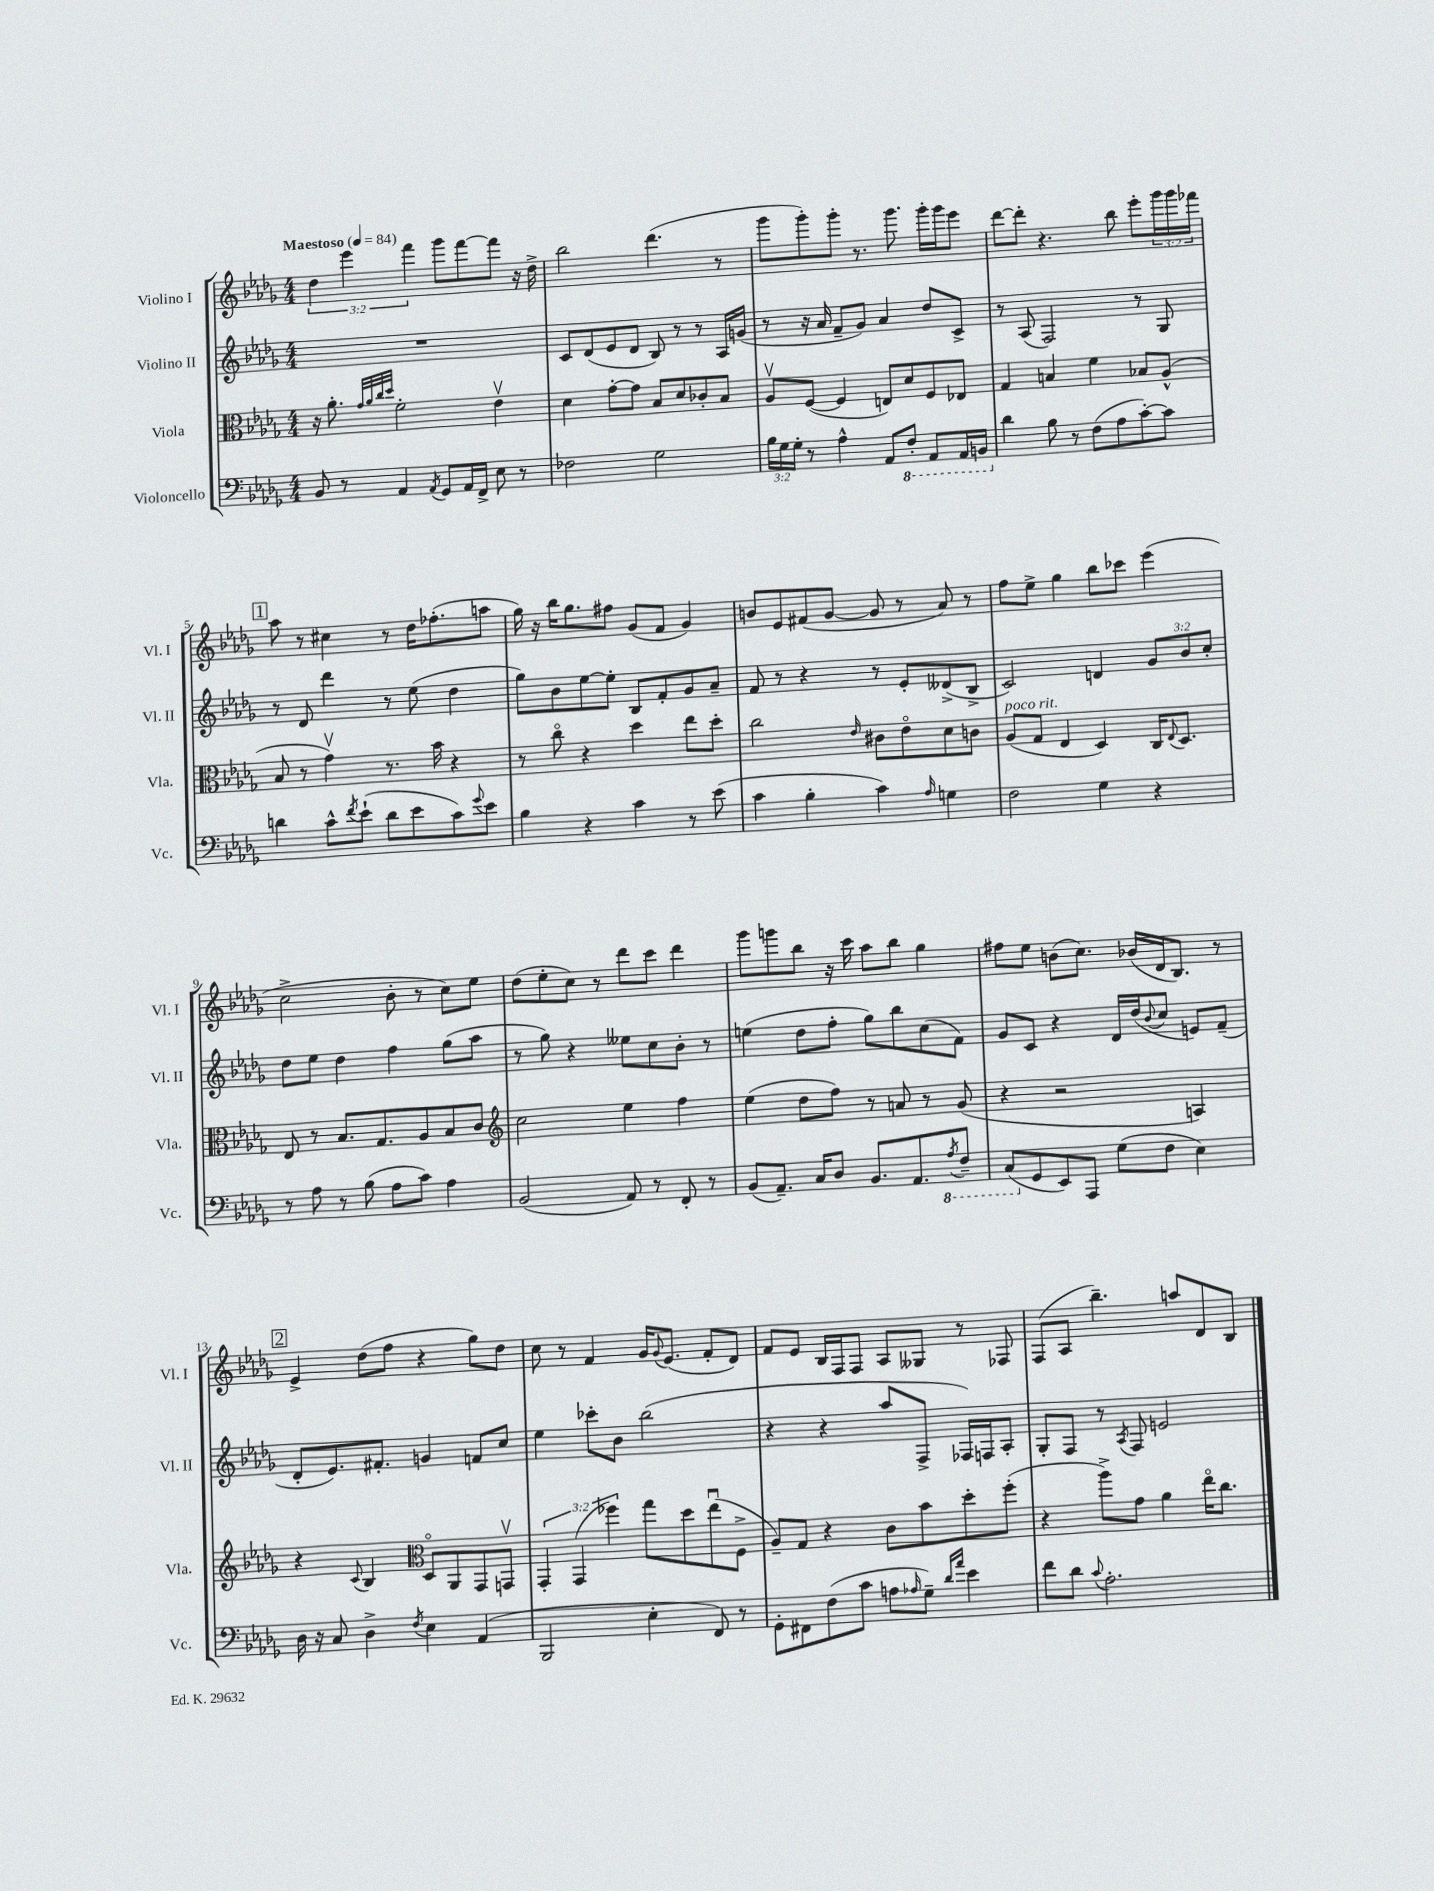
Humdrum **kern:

**kern	**kern	**kern	**kern
*staff4	*staff3	*staff2	*staff1
*clefF4	*clefC3	*clefG2	*clefG2
*k[b-e-a-d-g-]	*k[b-e-a-d-g-]	*k[b-e-a-d-g-]	*k[b-e-a-d-g-]
*M4/4	*M4/4	*M4/4	*M4/4
*MM84	*MM84	*MM84	*MM84
8BB-	16r	1r	6dd-
.	8.a-'	.	.
8r	.	.	.
.	.	.	6eee-
.	32qqg-	.	.
.	32qqa-	.	.
.	32qqcc	.	.
.	32qqdd-	.	.
4AA-	2f'	.	.
.	.	.	6fff
8qAA-	.	.	.
8GG-	.	.	8ggg-
16AA-	.	.	[8fff
16FF^	.	.	.
8E-	4e-v	.	8fff]
8r	.	.	16r
.	.	.	16dd-^
=	=	=	=
2F-	4d-	8c	2bb-
.	.	(8d-	.
.	[8g-'	8e-	.
.	8g-]	8d-	.
2G-	8B-	8B-)	(4.ddd-
.	8d-	8r	.
.	8c-'	8r	.
.	8B-	16A-	8r
.	.	(16g	.
=	=	=	=
24B-	8A-v	8r	8ggg-
24G-	.	.	.
24G-'	.	.	.
8r	([8F	16r	8ggg-')
.	.	16a-	.
4A-^^	4F]	8f~	8ggg-'
.	.	8g-)	8.r
8AA-	8E)	4a-	.
.	.	.	8.ggg-
8FF'	8d-	.	.
8AAA-	8F	8dd-	16ggg-'
.	.	.	16ggg-
16AAA-	8E-	8c^	8eee-
16BBB	.	.	.
=	=	=	=
4d-	4G-	8r	[8ddd-
.	.	(8A-	8ddd-']
8B-	4B	2F)	4.r
8r	.	.	.
(8F	4f	.	.
8A-	.	.	8bb-
[8c')	8B-	8r	8eee-'
8c]	(8A-^^	8G-	24ggg-
.	.	.	24ggg-
.	.	.	24fff-
=	=	=	=
4d	8B-	8r	8aa-
.	8r	8d-	8r
8c^^	4g-v)	4ddd-	4cc#
8qf	.	.	.
(8e-`	.	.	.
8d	8.r	8r	8r
8e-	.	(8ee-	16dd-
.	16b-	.	(8.ff-'
8c)	4r	4dd-	.
8qqg-	.	.	.
8e-	.	.	8aa
=	=	=	=
4B-	8r	8gg-)	16gg-)
.	.	.	16r
.	8cco	8b-	16bb-
.	.	.	8.gg-
4r	4r	[8ee-	.
.	.	8ee-']	8ff#
4c	4dd-	8B-	(8g-
.	.	8f'	8f
8r	8ee-	8g-	4g-)
(8e-	8dd-'	8a-~	.
=	=	=	=
4c	2cc	8f	8b
.	.	8r	8e-
4B-'	.	4r	(8f#
.	.	.	[8g-
.	16qqe-	.	.
4c)	8c#	8r	8g-]
.	8e-o	8e-'	8r
16qqA-	.	.	.
4G	8d-	(8d--^	8a-)
.	8c	8B-^	8r
=	=	=	=
2F	(8A-	2c)	8ff
.	8G-	.	8ee-^
.	4E-	.	4gg-
4G-	4D-)	4d	8bb-
.	.	.	8ccc-
4r	16C	12g-	(4eee-
.	8qqE-	.	.
.	8.D-	.	.
.	.	12b-	.
.	.	12cc'	.
=	=	=	=
8r	8E-	8dd-	2cc^
8A-	8r	8ee-	.
8r	8.B-	4dd-	.
(8B-	.	.	.
.	8.G-	.	.
8A-	.	4ff	8b-'
8c)	8A-	.	8r
4A-	8B-	(8gg-	8cc)
.	8c	8aa-	8ee-
=	=	=	=
*	*clefG2	*	*
(2BB-	2cc	8r	(8dd-
.	.	8gg-)	8ee-'
.	.	4r	8cc)
.	.	.	8r
8AA-)	4ee-	8ee--	8ddd-
8r	.	8cc	8ccc
8FF'	4ff	8b-'	4ddd-
8r	.	8r	.
=	=	=	=
(8BB-	(4ee-	(4ee	8ggg-
8.AA-~)	.	.	8ggg
.	8dd-	8dd-	8bb-
16C	.	.	.
8D-	8ff)	8ff'	16r
.	.	.	16ccc
8.BB-	8r	8gg-)	8aa-
.	8a	8bb-	8bb-
8.AA-	.	.	.
.	8r	(8cc	4gg-
8qAA-	.	.	.
8FF~	(8g-	8f)	.
=	=	=	=
(8CC	4r	8g-	8ff#
8GG-	.	8c	8ee-
8EE-)	2r	4r	(8b
8AAA-	.	.	8.cc)
(8G-	.	16d-	.
.	.	(16dd-	(16b-
.	.	8qqb-	.
8F	.	8cc	16d-
.	.	.	8.B-)
4E-)	4A)	8e)	.
.	.	(8f~	8r
=	=	=	=
16D-	4r	8d-'	4e-^
16r	.	.	.
8C	.	8.e-)	.
.	8qqc	.	.
4D-^	4B-	.	(8dd-
.	.	8.f#'	.
.	.	.	8ff
*	*clefC3	*	*
8qF	.	.	.
4E-	8D-o	4g	4r
.	8AA-	.	.
(4AA-	8GG-	8f	8gg-)
.	8GGv	8cc	8dd-
=	=	=	=
2BBB-	6GG-'	4ee-	8cc
.	.	.	8r
.	(6GG-	.	.
.	.	8ccc-'	4f
.	6ff-)	.	.
.	.	8b-	.
4E-'	8gg-	(2bb-	16g-
.	.	.	8qqg-
.	.	.	(8.e-
.	8dd-	.	.
8FF)	(8ee-u	.	8f'
8r	8F^	.	8d-)
=	=	=	=
8GG-'	8A-~)	4r	8f
8FF#	8G-	.	8e-
(8F	4r	4r	16B-
.	.	.	16F
8c	.	.	8F
8A	8c	8aa-	8A-
16qqA-	.	.	.
8G-~)	8b-	8F^	8G--
16qqd-	.	.	.
16qqa-	.	.	.
4e-	8dd-'	16F-)	8r
.	.	16F	.
.	(8ff'	8A-'	8F-
=	=	=	=
8f	4r	8G-'	(8F
8d-	.	8F	8A-
8qqc	.	.	.
2.A-'	8aa-^)	8r	4.bb-~)
.	.	8qA-	.
.	8g-	8F	.
.	4a-	2e	.
.	.	.	8aa
.	16ee-o	.	8d-
.	8.cc	.	.
.	.	.	8B-
==	==	==	==
*-	*-	*-	*-
